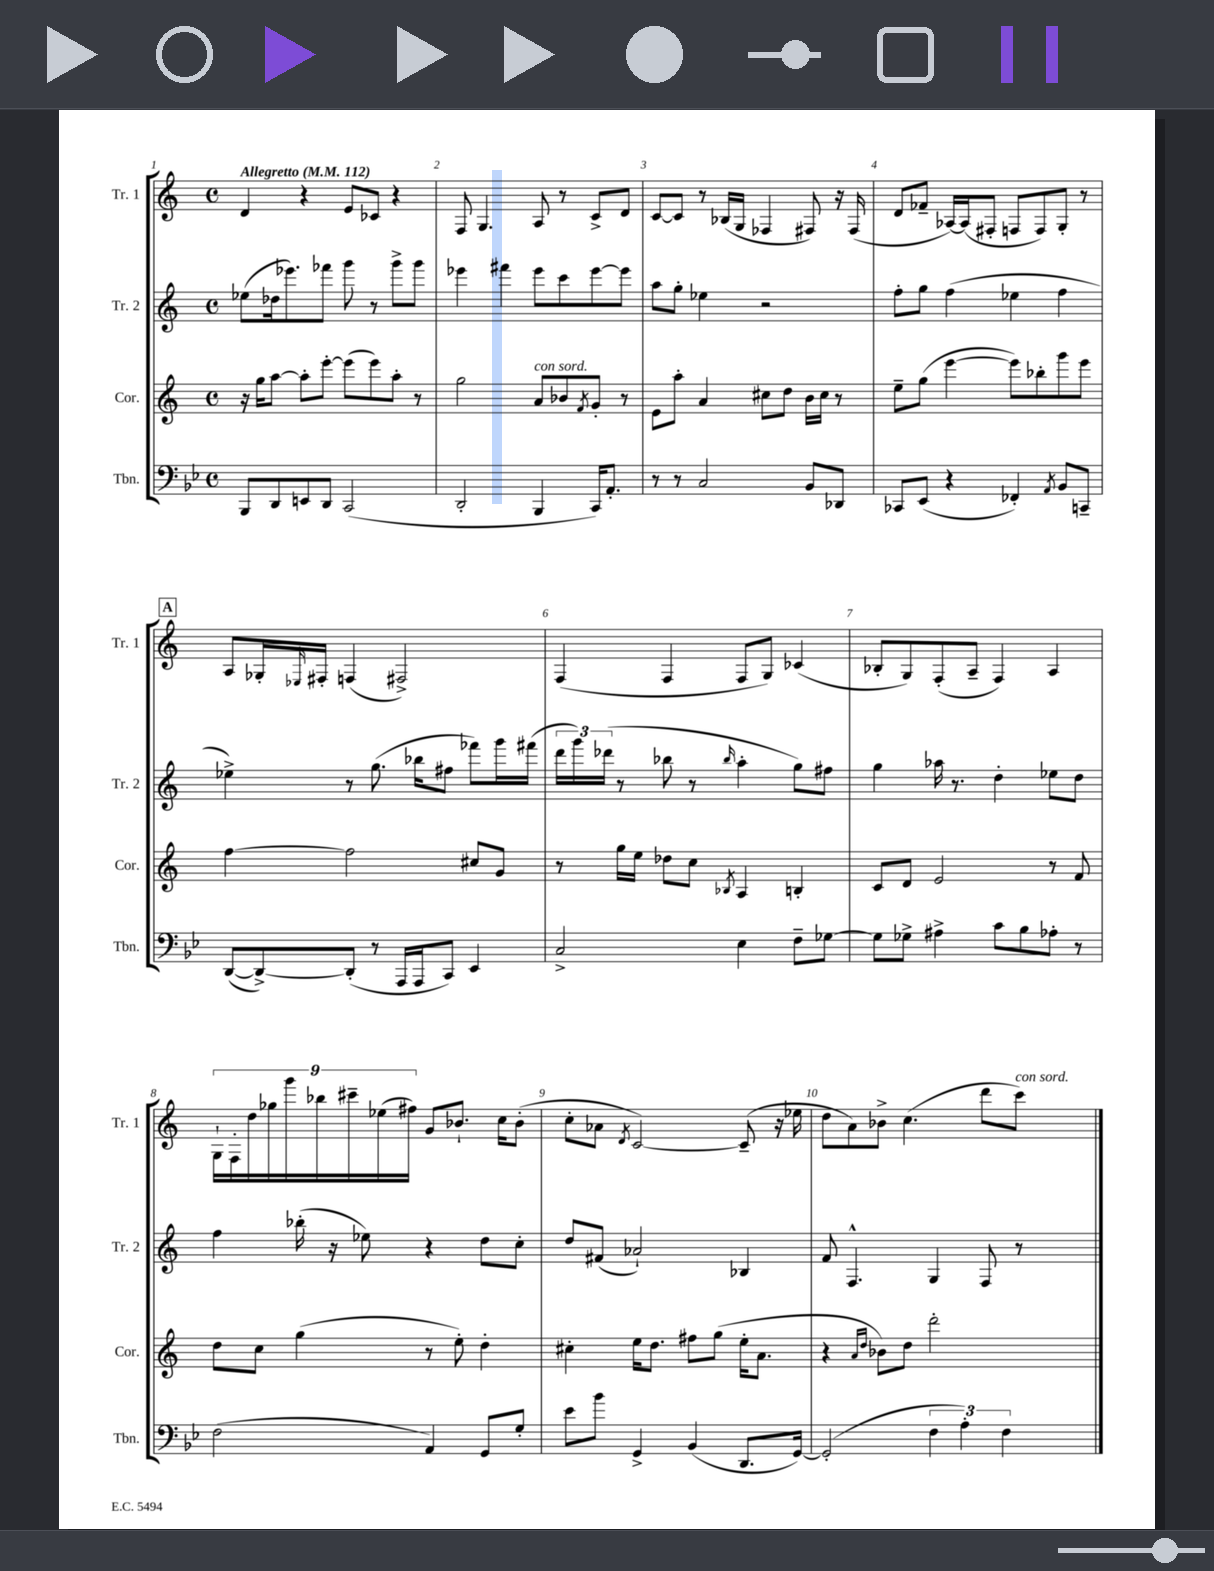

**kern	**kern	**kern	**kern
*part4	*part3	*part2	*part1
*staff4	*staff3	*staff2	*staff1
*I"Tbn.	*I"Cor.	*I"Tr. 2	*I"Tr. 1
*I'Tbn.	*I'Cor.	*I'Tr. 2	*I'Tr. 1
*clefF4	*clefG2	*clefG2	*clefG2
*k[b-e-]	*k[]	*k[]	*k[]
*M4/4	*M4/4	*M4/4	*M4/4
*met(c)	*met(c)	*met(c)	*met(c)
*MM112	*MM112	*MM112	*MM112
=1	=1	=1	=1
!	!	!	!LO:TX:a:B:t=Allegretto
8BBB-/L	16r	(8ee-X\L	4d/
.	16gg\KL	.	.
8DD/	[8aa\J	16dd-X\k	.
.	.	8.eee-X\)	.
8EEn/	8aa'\L]	.	4r
8DD/J	[8eee'\J	8fff-X\J	.
(2CC/	(8eee\L]	8ggg\	8e/L
.	8eee\)	8r	8c-X/J
.	8aa'\J	8ggg^\L	4r
.	8r	8ggg\J	.
=2	=2	=2	=2
2DD'/	2gg\	4eee-X\	8F/
.	.	.	4.G/
.	.	4fff#X\	.
!	!LO:TX:a:i:t=con sord.	!	!
4BBB-/	8a/L	8eee-\L	8A/
.	8b-X/	8ccc\	8r
.	8qf/	.	.
16CC/KL)	8g'/J	[8eee-\	8c^/L
8.AA'/J	.	.	.
.	8r	8eee-\J]	8d/J
=3	=3	=3	=3
8r	8e\L	8aa\L	[8c/L
8r	8aa'\J	8gg'\J	8c/J]
2C/	4a/	4ee-X\	8r
.	.	.	(16B-X/LL
.	.	.	16G/JJ
.	8cc#X\L	2r	4F-X/
.	8dd\J	.	.
8BB-/L	16b\LL	.	8F#X/)
.	16cc#\JJ	.	.
8DD-X/J	8r	.	16r
.	.	.	(16F#/
=4	=4	=4	=4
8CC-X/L	8ee~\L	8ff'\L	8d/L
(8EE-/J	(8gg\J	8gg\J	8f-X~/J
4r	[4eee\	(4ff\	[16A-X/LL)
.	.	.	(16A-/J]
.	.	.	8F#X'/J
4FF-X'/)	8eee\L])	4ee-X\	8Fn/L
.	8bb-X'\	.	8F/)
8qAA/	.	.	.
8BB-/L	8ggg\	4ff\	8G'/J
8CCn~/J	8eee\J	.	8r
!!LO:LB:g=z
!!LO:REH:place=s1:t=A
=5	=5	=5	=5
([8DD/L	[4ff\	4ee-X^\)	8A/L
8DD^/_)	.	.	16G-X'/L
.	.	.	16qqE-X/
.	.	.	16F#X'/JJ
(8DD'/J]	2ff\]	8r	(4Fn/
8r	.	(8.gg\	.
16AAA/LL	.	.	2F#X^/)
16AAA/J	.	16bb-X\KL	.
8CC/J)	.	8ff#X\J	.
4EE-/	8cc#X/L	8fff-X\L)	.
.	8g/J	16ggg\L	.
.	.	(16fff#X\JJ	.
=6	=6	=6	=6
2C^/	8r	24ddd\LL	(4F/
.	.	24ggg\)	.
.	.	(24ddd-X\JJ	.
.	16gg\LL	8r	.
.	16ee\JJ	.	.
.	8dd-X\L	8bb-X\	4F/
.	8cc\J	8r	.
.	8qB-X/	16qqbb-/	.
4E-\	4A/	4aa'\	8F/L
.	.	.	8G/J)
8F~\L	4Bn'/	8gg\L)	(4c-X/
[8G-X\J	.	8ff#X\J	.
=7	=7	=7	=7
8G-\L]	8c/L	4gg\	8B-X'/L
8G-X^\J	8d/J	.	8G/)
4A#X^\	2e/	16aa-X\	(8F'/
.	.	8.r	.
.	.	.	8A~/J
8c\L	.	4dd'\	4F/)
8B-\	.	.	.
8A-X'\J	8r	8ee-X\L	4A/
8r	8f/	8dd\J	.
!!LO:LB:g=z
=8	=8	=8	=8
(2F\	8dd\L	4ff\	18G`\LL
.	.	.	18F'\
.	.	.	18dd\
.	8cc\J	.	.
.	.	.	18gg-X\
.	.	.	18ggg\
.	(4gg\	(16bb-X'\	.
.	.	.	18bb-X\
.	.	16r	.
.	.	.	18ccc#X~\
.	.	8ee-X\)	.
.	.	.	(18ee-X\
.	.	.	18ff#X\JJ)
4AA/)	8r	4r	8g/L
.	8ee'\)	.	8.b-X`/J
8GG/L	4dd'\	8dd\L	.
.	.	.	16cc\KL
8G'/J	.	8cc'\J	(8b-'\J
=9	=9	=9	=9
8e-\L	4cc#X'\	8dd/L	8cc'\L
8b-\J	.	(8f#X/J	8a-X\J
.	.	.	8qd/
4GG^/	16ee\KL	2a-X`/)	[2c/)
.	8.dd\J	.	.
(4BB-/	8ff#X\L	.	.
.	(8gg\J	.	.
8.DD/L	16ee'\KL	4B-X/	(8c~/]
.	8.a\J	.	.
.	.	.	16r
[16GG/Jk)	.	.	16ee-X\
=10	=10	=10	=10
(2GG'/]	4r	8f/	8dd\L
.	.	4.F^^/	8a\)
.	16qqa/LL	.	.
.	16qqdd/JJ	.	.
.	8b-X\L)	.	8b-X^\J
.	8dd\J	.	(4.cc\
6F\	2ddd'\	4G/	.
6A'\)	.	.	.
.	.	8F/	8ddd\L
6F\	.	.	.
!	!	!	!LO:TX:a:i:t=con sord.
.	.	8r	8ccc\J)
==	==	==	==
*-	*-	*-	*-
